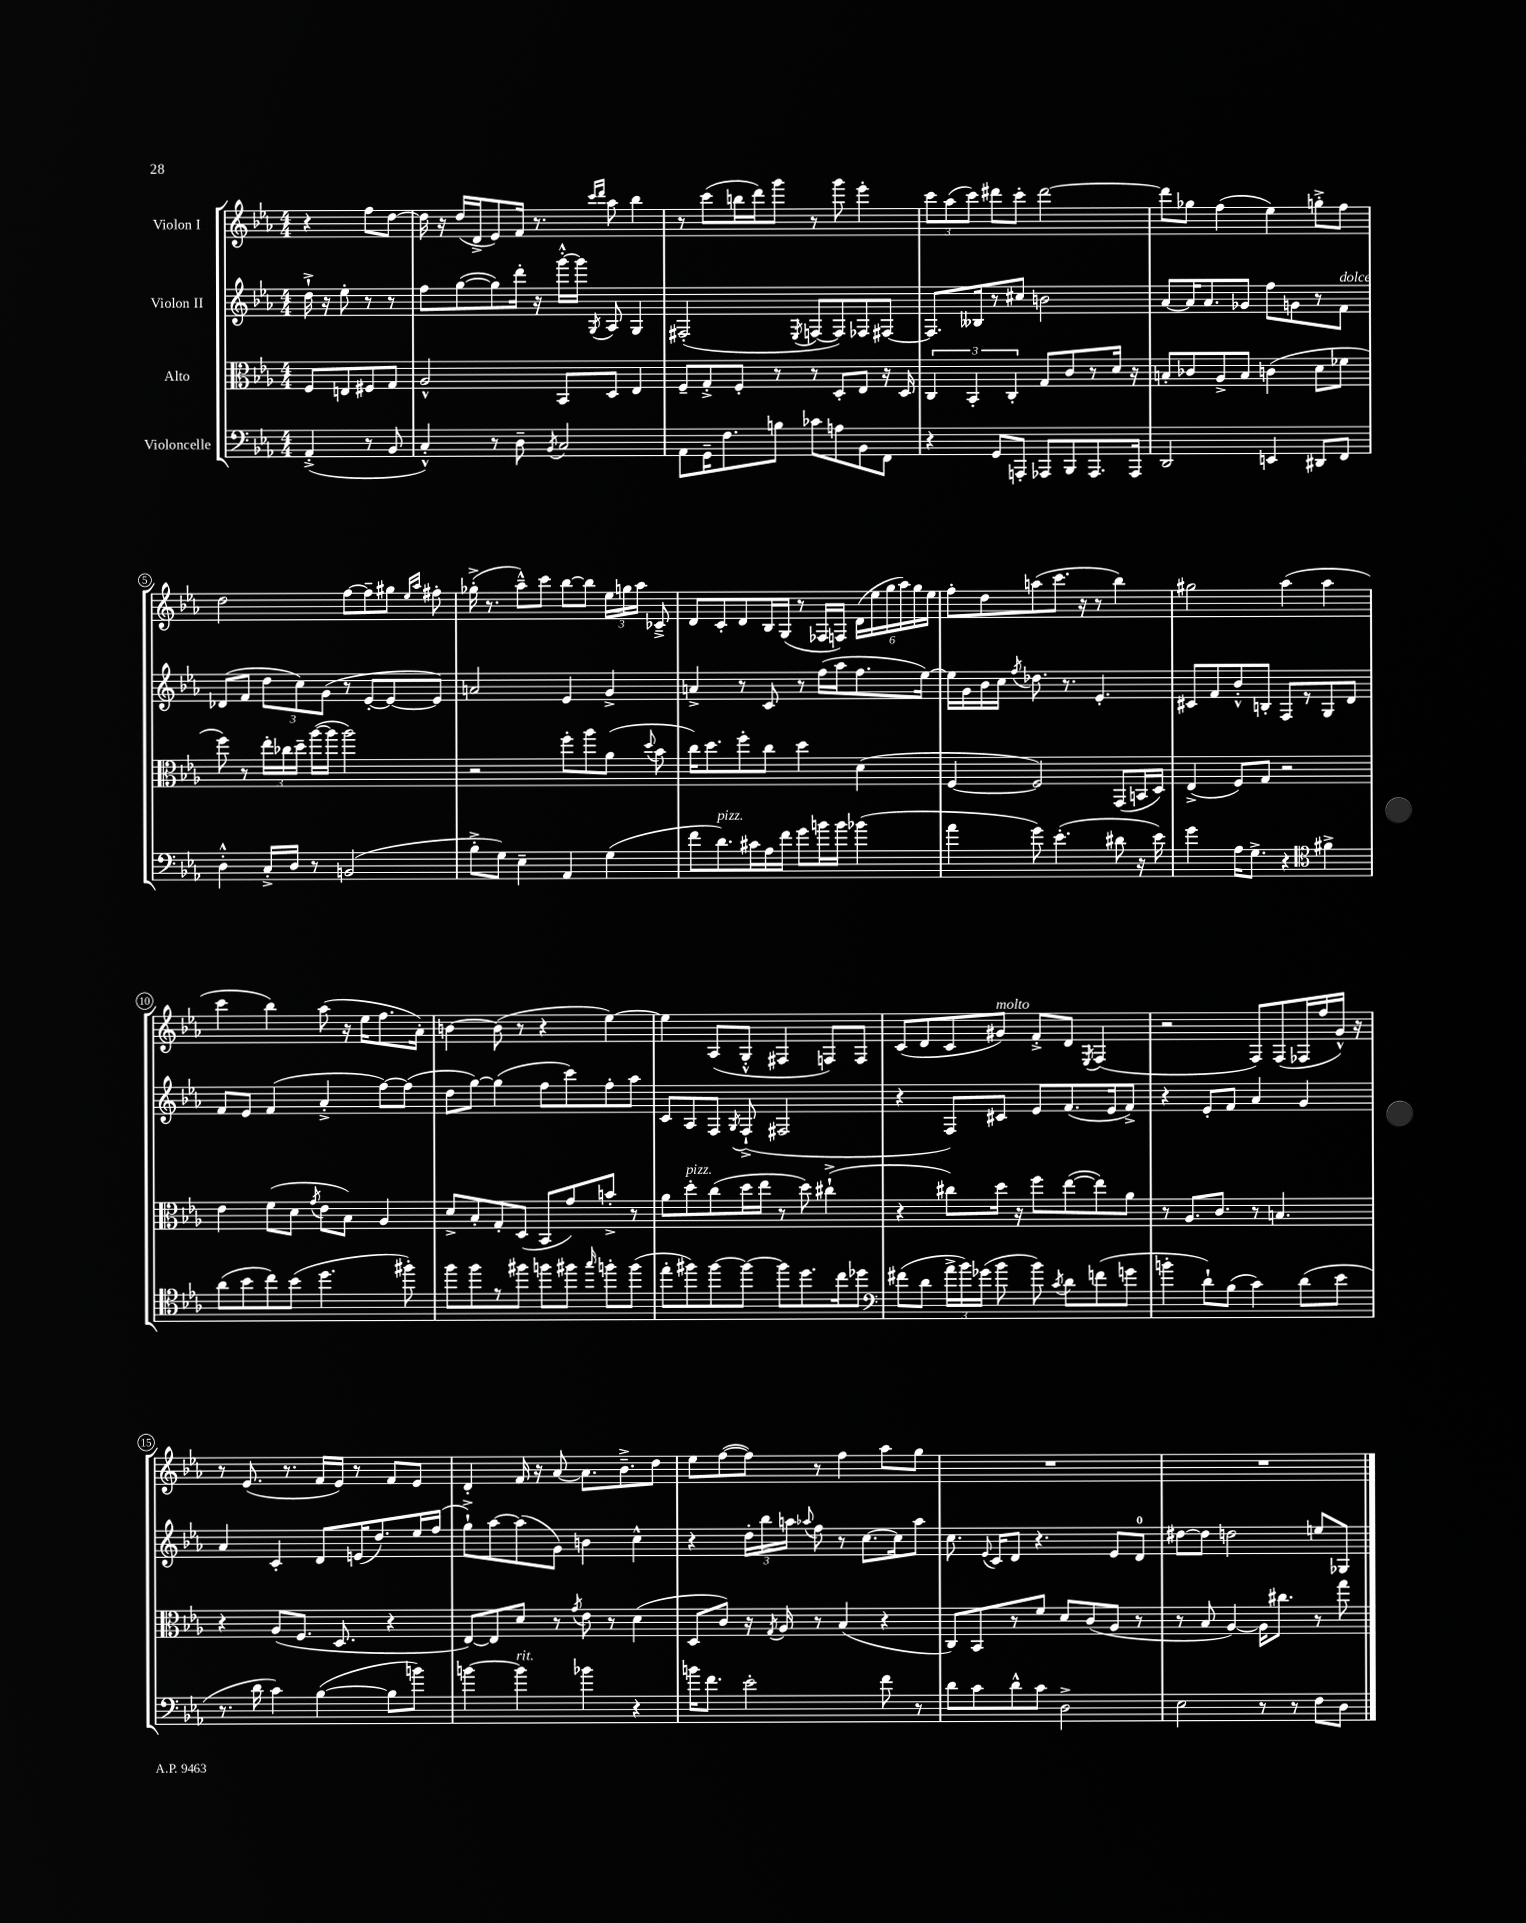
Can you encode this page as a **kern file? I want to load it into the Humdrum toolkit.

**kern	**kern	**kern	**kern
*part4	*part3	*part2	*part1
*staff4	*staff3	*staff2	*staff1
*I"Violoncelle	*I"Alto	*I"Violon II	*I"Violon I
*clefF4	*clefC3	*clefG2	*clefG2
*k[b-e-a-]	*k[b-e-a-]	*k[b-e-a-]	*k[b-e-a-]
*M4/4	*M4/4	*M4/4	*M4/4
=	=	=	=
(4AA-'^/	8F/L	16dd`^\	4r
.	.	16r	.
.	8En/	8ee-'\	.
8r	8F#X/	8r	8ff\L
8BB-/	8G/J	8r	[8dd\J
=1	=1	=1	=1
4C'^^/)	2A-^^/	8ff\L	16dd\]
.	.	.	16r
.	.	([8gg\	(16dd/LL
.	.	.	16d^/J
8r	.	8gg\])	8e-/)
8D~\	.	16ddd'\Jk	16f/Jk
.	.	16r	8.r
8qBB-/	.	.	.
2C/	8BB-/L	[16ggg'^^\LL	.
.	.	16ggg\JJ]	.
.	.	.	16qqccc/LL
.	.	8qG/	16qqddd/JJ
.	8D/J	8A-/	8aa-\
.	4E-/	4G/	4bb-\
=2	=2	=2	=2
8AA-\L	8F~/L	(2F#X'/	8r
16GG~\K	8G'^/	.	(8ccc\L
8.F\	.	.	.
.	8F'/J	.	16bbn\L
.	.	.	16ddd\J)
8Bn\J	8r	.	8ggg\J
.	.	8qE-/	.
8c-X\L	8r	[8Fn/L	8r
8An\	8D'/L	8F/])	8ggg\
8BB-\	8E-/J	8F-X/	4eee-'\
8FF\J	16r	[8F#X/J	.
.	16D/	.	.
=3	=3	=3	=3
4r	6C/	8.F#/L]	12ccc\L
.	.	.	(12aa-\
.	6BB-'/	.	12ccc\J)
.	.	16B--X/k	.
8GG/L	.	8r	8ddd#X\L
.	6C'/	.	.
8AAAn'/J	.	8cc#X/J	8ccc'\J
8AAA-X/L	8G/L	2bn\	[2ddd#\
8BBB-/	8c/	.	.
8.AAA-/	8r	.	.
.	16d/Jk	.	.
16AAA-/Jk	16r	.	.
=4	=4	=4	=4
2DD/	8Bn'/L	[8a-/L	8ddd#\L]
.	8c-X/	16a-/K]	8gg-X\J
.	.	8.a-/	.
.	8A-^/	.	(4ff\
.	8B/J	8g-X/J	.
4EEn/	(4cn\	8ff\L	4ee-\)
.	.	8gn\	.
8DD#X/L	8d\L	8r	8ggn'^\L
!	!	!LO:TX:a:i:t=dolce	!
8FF/J	8f-X\J	8f\J	8ff\J
!!LO:LB:g=z
=5	=5	=5	=5
4D'^^\	8ff\)	(8d-X/L	2dd\
.	8r	8f/J	.
16C'^/LL	24ee-'\LL	12dd\L	.
.	24cc-X\	.	.
16D/JJ	.	.	.
.	24dd~\JJ	12cc\)	.
8r	([16aa-\LL	.	.
.	.	(12g\J	.
.	16aa-\JJ]	.	.
(2BBn/	2aa-\)	8r	[8ff\L
.	.	[8e-'/L	8ff~\]
.	.	8e-/_	8gg#X\J
.	.	.	16qqee-/LL
.	.	.	16qqaa-/JJ
.	.	8e-/J])	8ff#X'\
=6	=6	=6	=6
8B-'^\L	2r	2an/	(16gg-X'^\
.	.	.	8.r
8G\J)	.	.	.
4E-~\	.	.	8aa-~^^\L)
.	.	.	8ccc\J
4AA-/	8ff'\L	4e-/	[8bb-\L
.	8aa-\	.	8bb-\J]
(4G\	(8a-\J	4g^/	24ee-\LL
.	.	.	24ggn\
.	.	.	24aa-\JJ
.	8qqdd/	.	.
.	8b-\	.	8c-X~^/
=7	=7	=7	=7
8f\L	16cc\KL)	4an^/	8d/L
.	8.dd\	.	.
!LO:TX:a:i:t=pizz.	!	!	!
8.d\)	.	.	8c'/
.	8ff'\	8r	8d/
16c#X\L	.	.	.
16A-\	8cc\J	8c/	16B-/L
16f\JJ	.	.	(16G/JJ
8g\L	4dd\	8r	8r
16bn\L	.	(16ff\LL	16F-X/LL
16b\JJ	.	16aa-\J	16Fn/JJ)
(4b-X\	(4d\	8.ff\	(24d\LL
.	.	.	24ee-\
.	.	.	24gg\
.	.	.	24aa-\)
.	.	.	24gg\
.	.	[16ee-\Jk)	.
.	.	.	24ee-\JJ
=8	=8	=8	=8
4a-\	[4F/	16ee-\LL]	8ff'\L
.	.	16g\	.
.	.	16b-\	8dd\
.	.	16cc\JJ	.
.	.	8qff/	.
8g\)	2F/])	8.dd-X\	(8aan\
(4.e-'\	.	.	8.ccc\J
.	.	8.r	.
.	.	.	16r
.	.	4.e-'/	8r
8d#X\	(8GG/L	.	4bb-\)
16r	16BBn/L	.	.
16e-\)	16D/JJ)	.	.
=9	=9	=9	=9
4g\	(4E-^/	8c#X/L	2gg#X\
.	.	8f/	.
16A-\KL	8F/L)	8b-'^^/	.
8.G^\J	.	.	.
.	8G/J	8Bn'/J	.
4r	2r	8F/L	(4aa-\
.	.	8r	.
*clefC4	*	*	*
4f#X^\	.	8G/	4aa-\
.	.	8d/J	.
!!LO:LB:g=z
=10	=10	=10	=10
(8a-\L	4e-\	8f/L	4ccc\
8b-\	.	8e-/J	.
8cc\)	(8f\L	(4f/	4bb-\)
(8b-\J	8d\J	.	.
.	8qg/	.	.
4.dd\	8e-\L	4a-'^/	(8aa-\
.	8B-\J)	.	16r
.	.	.	16ee-\KL
.	4A-/	[8ff\L)	8.ff\
8ff#X'\)	.	(8ff\J]	.
.	.	.	16a-'\Jk)
=11	=11	=11	=11
8ff\L	8d^/L	8dd\L	[4bn\
8ff\	8B-'/	[8gg\J)	.
8r	8G'/	(4gg\]	(8b\]
8ff#X\J	(8D/J	.	8r
8ffn\L	8BB-/L	8ff\L	4r
8ff#X\J	8g/)	8ccc\)	.
16qqgg/	.	.	.
8ffn'\L	8bn'^/J	8ff'\	[4ee-\)
(8ff\J	8r	8aa-\J	.
=12	=12	=12	=12
8ee-'\L	8a-\L	8c/L	4ee-\]
!	!LO:TX:a:i:t=pizz.	!	!
8ff#X\)	8dd'\	8A-/	.
[8ff#\	(8cc\	8F/J	(8A-/L
.	.	8qG/	.
8ff#\J_	16dd\L	(8F`^/	8G'^^/J
.	16ee-\JJ	.	.
8ff#\L]	8r	2F#X/	4F#X/
8.dd\	8dd\)	.	.
.	(4cc#X`^\	.	8Fn/L)
16cc\k	.	.	.
8dd-X\J	.	.	8F/J
=13	=13	=13	=13
*clefF4	*	*	*
(8f#X\L	4r	4r	(8c/L
8d\J	.	.	8d/
24a-^\LL	8cc#X\L)	8F/L)	8c/
24b-\)	.	.	.
(24g-X\JJ	.	.	.
!	!	!	!LO:TX:a:i:t=molto
8b-\	16dd\Jk	8c#X/J	8g#X/J)
.	16r	.	.
8b-\)	8ff\L	8e-/L	8f'^/L
8qc/	.	.	.
8d\L	([8ee-\	(8.f/	8d/J
.	.	.	8qE-/
(8fn\	8ee-\])	.	(4F/
.	.	16e-/k	.
8gn\J	8a-\J	8f^/J)	.
=14	=14	=14	=14
4bn'\	8r	4r	2r
.	8.A-/L	.	.
8d`\L)	.	8e-'/L	.
.	8.c/J	.	.
(8B-\J	.	8f/J	.
4c\)	8r	4a-/	8F/L)
.	4.Bn/	.	(8F/
(8d\L	.	4g/	16F-X/L
.	.	.	16ff/
8e-\J	.	.	16g^^/JJ)
.	.	.	16r
!!LO:LB:g=z
=15	=15	=15	=15
8.r	4r	4a-/	8r
.	.	.	(8.e-/
16d\	.	.	.
4c\)	(8A-/L	4c'/	.
.	.	.	8.r
.	8.F/J	.	.
([4B-\	.	8d/L	16f/LL
.	8.D/	.	16e-/JJ)
.	.	(16en/K	8r
.	.	8.dd/)	.
8B-\L]	4r	.	8f/L
8bn\J)	.	16ee-/L	8e-/J
.	.	(16ff/JJ	.
=16	=16	=16	=16
[4bn\	[8E-/L)	8gg`^\L)	4d'/
.	8E-/]	[8aa-\	.
!LO:TX:a:i:t=rit.	!	!	!
4b\]	8d/J	(8aa-\]	16f/
.	.	.	16r
.	8r	8g\J)	[8a-/
.	8qg/	.	.
4b-X\	8e-\	4bn\	8.a-\L]
.	8r	.	.
.	.	.	8.b-~^\
4r	(4d\	4cc^^\	.
.	.	.	8dd\J
=17	=17	=17	=17
16bn\KL	8D/L	4r	8ee-\L
8.f\J	.	.	.
.	8c/J)	.	([8ff\
2e-'\	16r	24dd'\LL	8ff\J])
.	.	24bb-\	.
.	8qG/	.	.
.	16A-/	.	.
.	.	24aan\JJ	.
.	.	8qqaa-X/	.
.	8r	8ff\	8r
.	(4B-/	8r	4ff\
.	.	[8.cc\L	.
8f\	4r	.	8aa-\L
.	.	16cc\k]	.
8r	.	8aa-\J	8gg\J
=18	=18	=18	=18
8d\L	8C/L)	8.cc\	1r
8c\	8BB-/	.	.
.	.	8qqe-/	.
.	.	16c/KL	.
8d^^\	8r	8d/J	.
8c\J	8f/J	4.r	.
2D^\	8d/L	.	.
.	(8c/	.	.
.	8A-/J	8e-/L	.
.	8r	8d/J	.
=19	=19	=19	=19
2E-\	8r	[8dd#X\L	1r
.	8B-/	8dd#\J]	.
.	[4A-/)	2ddn\	.
8r	16A-\KL]	.	.
.	8.cc#X\J	.	.
8r	.	.	.
8F\L	8r	8een/L	.
8D\J	8gg\	8G-X/J	.
==	==	==	==
*-	*-	*-	*-
